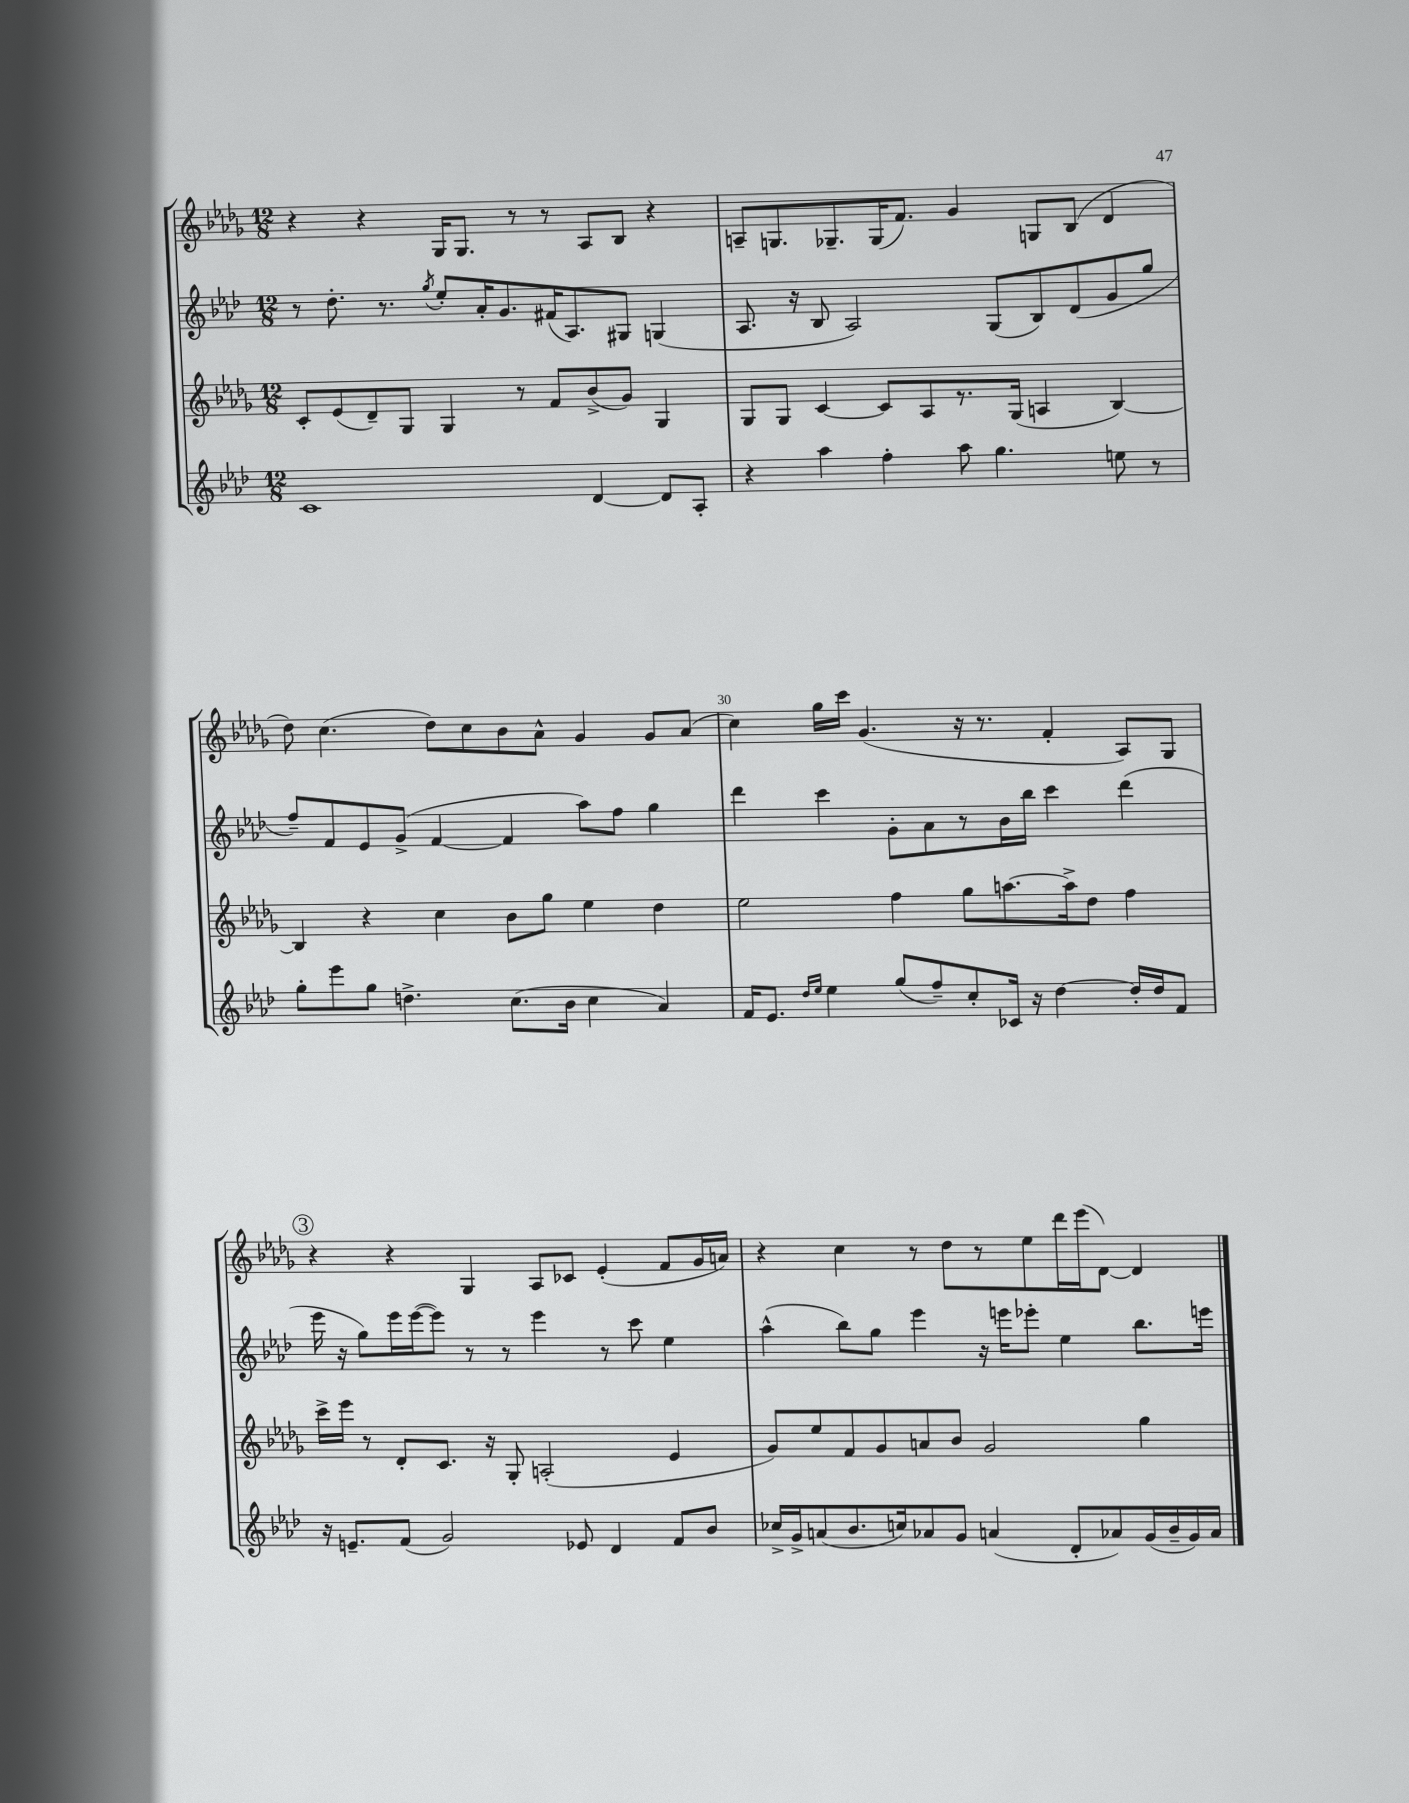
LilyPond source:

<<
\new StaffGroup <<
\new Staff = "s0" {
    \clef treble \key des \major \numericTimeSignature \time 12/8
    \autoBeamOff r4 r4 ges16[ ges8.] r8 r8 aes8[ bes8] r4 |
    a8[-- g8. ges8.-- ges16( f'8.]) ges'4 g8[ bes8]( des'4 |
    des''8) c''4.( des''8[) c''8 bes'8 aes'8]-^ ges'4 ges'8[ aes'8]( |
    c''4) ges''16[ c'''16] ges'4.( r16 r8. f'4-. aes8[) ges8] |
    \mark \markup { \circle "3" } r4 r4 ges4 aes8[ ces'8] ees'4-.( f'8[ ges'16 a'16]) |
    r4 c''4 r8 des''8[ r8 ees''8 des'''16 ees'''16( des'8]~) des'4 \bar "|." |
}
\new Staff = "s1" {
    \clef treble \key aes \major \numericTimeSignature \time 12/8
    \autoBeamOff r8 des''8.-. r8. \acciaccatura { g''8 } ees''8[-. aes'16-. g'8. fis'16( aes8.) gis8] g4( |
    aes8. r16 bes8 aes2) g8[( bes8) des'8( g'8 g''8] |
    f''8[--) f'8 ees'8 g'8]->( f'4~ f'4 aes''8[) f''8] g''4 |
    des'''4 c'''4 g'8[-. aes'8 r8 bes'16 bes''16] c'''4 des'''4( |
    \mark \markup { \circle "3" } ees'''16 r16 g''8[) ees'''16 ees'''16~( ees'''8]) r8 r8 ees'''4 r8 c'''8 ees''4 |
    aes''4-^( bes''8[) g''8] ees'''4 r16 e'''16[ ees'''8]-. ees''4 bes''8.[ e'''16] \bar "|." |
}
\new Staff = "s2" {
    \clef treble \key des \major \numericTimeSignature \time 12/8
    \autoBeamOff c'8[-. ees'8( des'8--) ges8] ges4 r8 f'8[ bes'8->( ges'8]) ges4 |
    ges8[ ges8] c'4~ c'8[ aes8 r8. ges16]( a4 bes4~) |
    bes4 r4 c''4 bes'8[ ges''8] ees''4 des''4 |
    ees''2 f''4 ges''8[ a''8.~ a''16-> des''8] f''4 |
    \mark \markup { \circle "3" } c'''16[-> ees'''16] r8 des'8[-. c'8.] r16 ges8-. a2-.( ees'4 |
    ges'8[) ees''8 f'8 ges'8 a'8 bes'8] ges'2 ges''4 \bar "|." |
}
\new Staff = "s3" {
    \clef treble \key aes \major \numericTimeSignature \time 12/8
    \autoBeamOff c'1 des'4~ des'8[ aes8]-. |
    r4 aes''4 f''4-. aes''8 g''4. e''8 r8 |
    g''8[-. ees'''8 g''8] d''4.-> c''8.[( bes'16] c''4 aes'4) |
    f'16[ ees'8.] \grace { des''16[ ees''16] } ees''4 g''8[( f''8--) c''8-. ces'16] r16 des''4~ des''16[-. des''16 f'8] |
    \mark \markup { \circle "3" } r16 e'8.[-- f'8]( g'2) ees'8 des'4 f'8[ bes'8] |
    ces''16[-> g'16-> a'8( bes'8. c''16) aes'8 g'8] a'4( des'8[-. aes'8) g'16( bes'16-- g'16) aes'16] \bar "|." |
}
>>
>>
\layout { \context { \Score currentBarNumber = #27 \override BarNumber.break-visibility = ##(#f #t #t) barNumberVisibility = #(every-nth-bar-number-visible 5) } }
